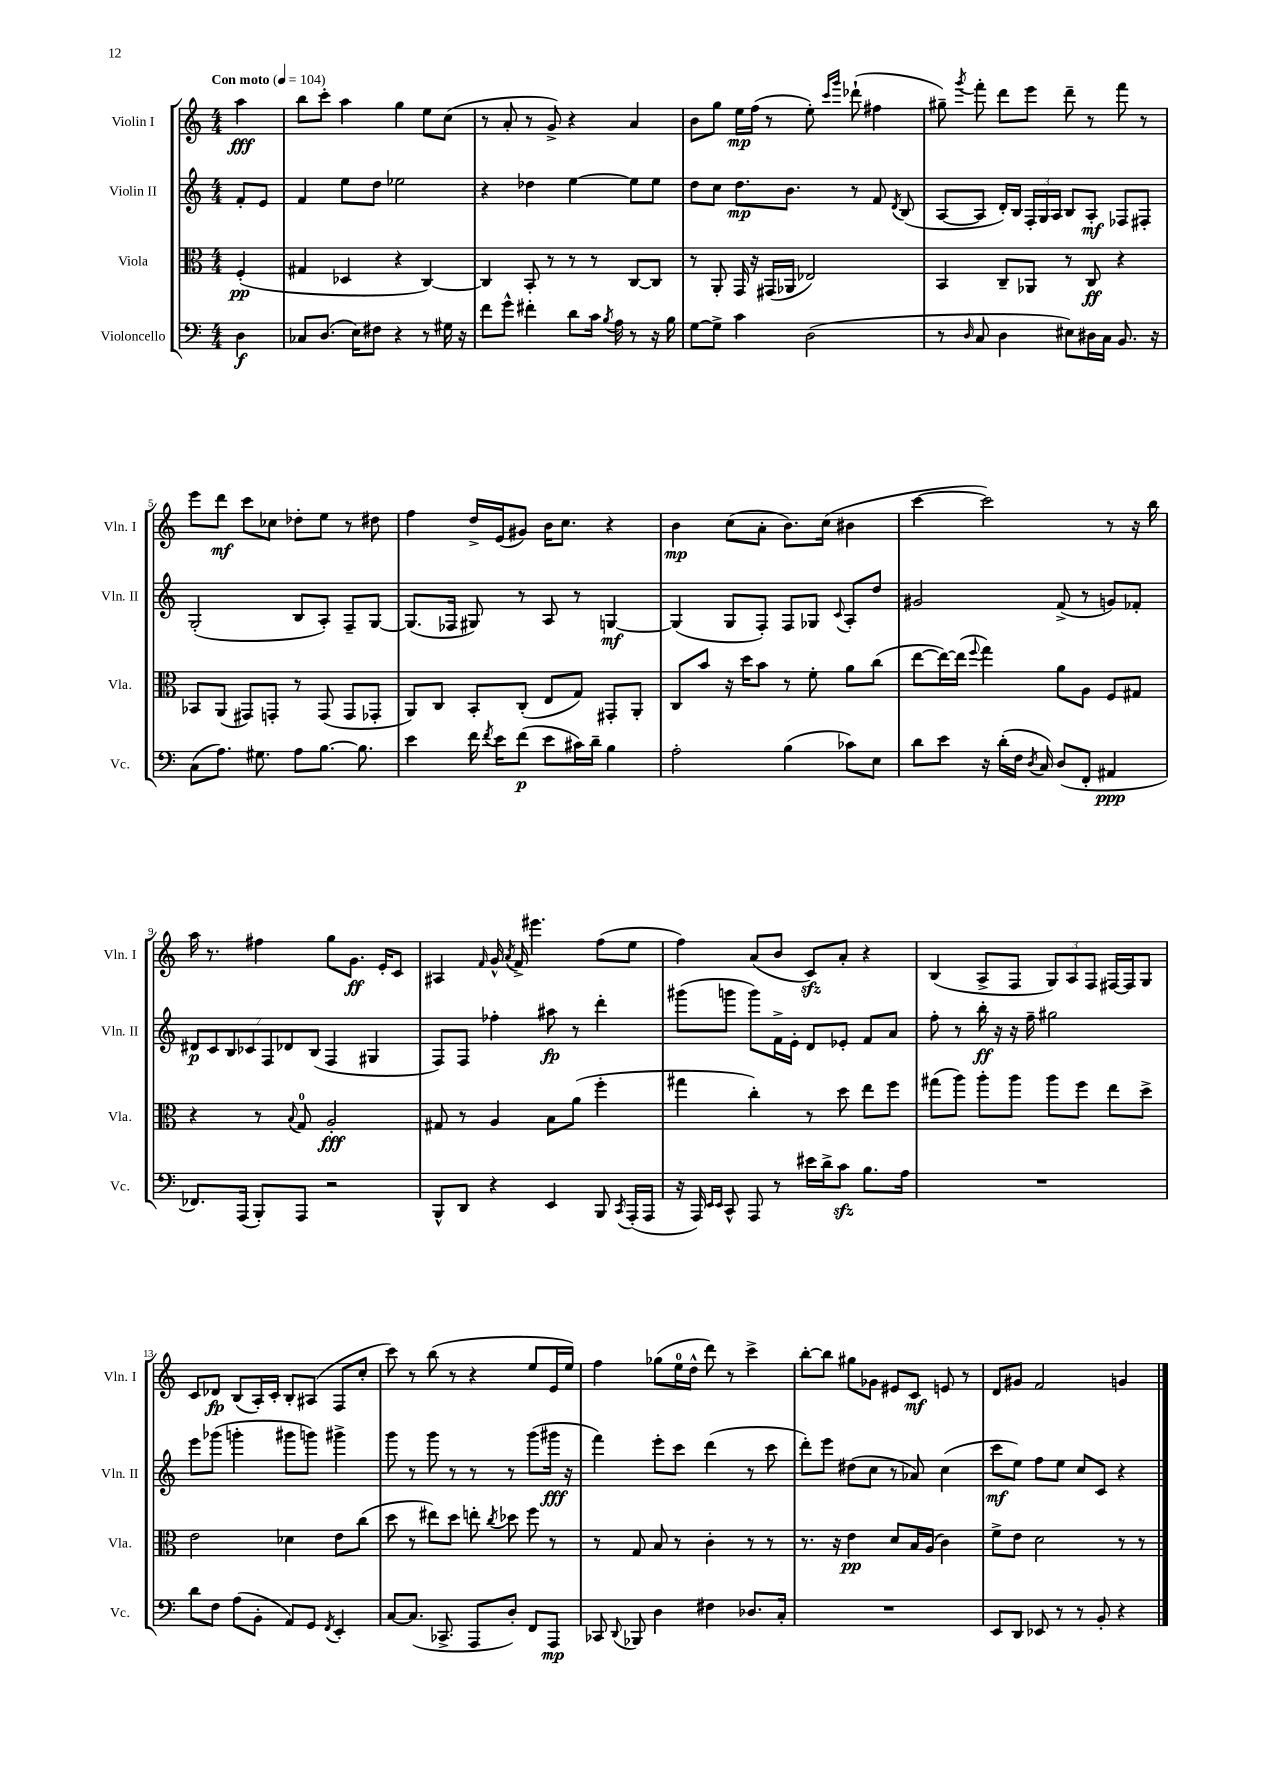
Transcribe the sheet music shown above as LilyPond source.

<<
\new StaffGroup <<
\new Staff = "s0" \with { instrumentName = "Violin I" shortInstrumentName = "Vln. I" } {
    \clef treble \key c \major \numericTimeSignature \time 4/4 \partial 4 \tempo "Con moto" 4 = 104
    \autoBeamOff a''4\fff |
    b''8[ c'''8]-. a''4 g''4 e''8[ c''8]( |
    r8 a'8-. r8 g'8->) r4 a'4 |
    b'8[ g''8] e''16[\mp f''16]( r8 e''8-.) \grace { c'''16[ g'''16] } des'''8-!( fis''4 |
    gis''8--) \acciaccatura { g'''8 } f'''8-. d'''8[ e'''8] d'''8-- r8 f'''8 r8 |
    e'''8[ d'''8]\mf c'''8[ ces''8] des''8[-. e''8] r8 dis''8 |
    f''4 d''16[-> e'16( gis'8]) b'16[ c''8.] r4 |
    b'4\mp c''8[( a'8]-. b'8.[) c''16]( bis'4 |
    c'''4~ c'''2) r8 r16 b''16 |
    a''16 r8. fis''4 g''8[ g'8.]\ff e'16[-. c'8] |
    ais4 \grace { f'16 } g'16-^ \acciaccatura { a'8 } f'16-> eis'''4. f''8[( e''8] |
    f''4) a'8[( b'8] c'8[\sfz) a'8]-. r4 |
    b4( a8[-> f8] \tuplet 3/2 { g8[) a8 f8] } fis16[~ fis16 g8] |
    c'8[ des'8]\fp b8[( a16-.) c'16]-. b8[-. ais8]( f8[ c''8]-. |
    c'''8) r8 b''8( r8 r4 e''8[ e'16 e''16]) |
    f''4 ges''8[( e''16-0 d''16]-^ d'''8) r8 c'''4-> |
    b''8[~-. b''8] gis''8[ ges'8] eis'8[ c'8]\mf e'8 r8 |
    d'8[ gis'8] f'2 g'4 \bar "|." |
}
\new Staff = "s1" \with { instrumentName = "Violin II" shortInstrumentName = "Vln. II" } {
    \clef treble \key c \major \numericTimeSignature \time 4/4 \partial 4
    \autoBeamOff f'8[-. e'8] |
    f'4 e''8[ d''8] ees''2 |
    r4 des''4 e''4~ e''8[ e''8] |
    d''8[ c''8] d''8.[\mp b'8.] r8 f'8 \acciaccatura { d'8 } b8( |
    a8[~ a8] d'16[-.) b16] \tuplet 3/2 { f16[-. g16 a16] } b8[ a8]-.\mf fes8[ fis8]-. |
    g2-.( b8[ a8]-.) f8[-- g8]~ |
    g8.[( fes16] gis8) r8 a8 r8 g4~\mf |
    g4( g8[ f8]-.) f8[ ges8] \appoggiatura { c'8 } a8[-. d''8] |
    gis'2 f'8->( r8 g'8[) fes'8]-. |
    \tuplet 7/4 { dis'8[\p c'8 b8 ces'8 f8 des'8 b8]( } f4 gis4 |
    f8[) f8] fes''4-. ais''8\fp r8 d'''4-. |
    gis'''8[( g'''8] g'''8[) f'16-> e'16]-. d'8[ ees'8]-. f'8[ a'8] |
    f''8-. r8 b''16-.\ff r16 r16 f''16-- gis''2 |
    e'''8[ ges'''8]( g'''4-. gis'''8[ g'''8]) gis'''4-> |
    g'''8 r8 g'''8 r8 r8 r8 g'''8[( gis'''16]\fff r16 |
    f'''4) e'''8[-. c'''8] d'''4( r8 c'''8 |
    d'''8[-.) e'''8] dis''8[( c''8] r8 aes'8) c''4( |
    c'''8[\mf e''8]) f''8[ e''8] c''8[ c'8] r4 \bar "|." |
}
\new Staff = "s2" \with { instrumentName = "Viola" shortInstrumentName = "Vla." } {
    \clef alto \key c \major \numericTimeSignature \time 4/4 \partial 4
    \autoBeamOff f4-.\pp( |
    gis4 des4 r4 c4~) |
    c4 b,8-. r8 r8 r8 c8[~ c8] |
    r8 a,8-. g,16 r16 gis,16[( aes,16] ees2) |
    b,4 c8[-- aes,8] r8 c8\ff r4 |
    bes,8[ a,8]( gis,8[) g,8]-. r8 g,8( g,8[ ges,8]-. |
    a,8[) c8] b,8[-. c8]-.( e8[ g8]) gis,8[-. a,8]-. |
    c8[ b'8] r16 d''16[ b'8] r8 f'8-. a'8[ c''8]( |
    e''8[~ e''16~) e''16]( \appoggiatura { f''8 } g''4) a'8[ a8] f8[ gis8] |
    r4 r8 \appoggiatura { b8 } g8-0 a2-.\fff |
    gis8 r8 a4 b8[ a'8]( f''4-. |
    gis''4 c''4-.) r8 d''8 e''8[ f''8] |
    gis''8[( a''8]) a''8[-. a''8] a''8[ f''8] e''8[ d''8]-> |
    e'2 des'4 e'8[ c''8]( |
    d''8 r8 eis''8[) d''8] e''8-. \acciaccatura { c''8 } des''8 f''8 r8 |
    r8 g8 b8 r8 c'4-. r8 r8 |
    r8. r16 e'4\pp d'8[ b16 a16]( c'4) |
    f'8[-> e'8] d'2 r8 r8 \bar "|." |
}
\new Staff = "s3" \with { instrumentName = "Violoncello" shortInstrumentName = "Vc." } {
    \clef bass \key c \major \numericTimeSignature \time 4/4 \partial 4
    \autoBeamOff d4\f |
    ces8[ d8.]( e16[) fis8] r4 r8 gis16 r16 |
    f'8[ g'8]-^ fis'4-. d'8[ c'16] \acciaccatura { b8 } a16 r8 r16 b16 |
    g8[~ g8]-> c'4 d2( |
    r8 \grace { d16 } c8 d4 eis8[) dis16 c16] b,8. r16 |
    c8[( a8.]) gis8. a8[ b8.]~ b8. |
    e'4 f'16 \acciaccatura { f'8 } e'16[ f'8]\p( e'8[ cis'16) d'16]-- b4 |
    a2-. b4( ces'8[) e8] |
    d'8[ e'8] r16 d'16[-.( f16] \acciaccatura { d8 } c16) d8[( f,8]-. ais,4\ppp |
    fes,8.[) a,,16]( b,,8[-.) a,,8] r2 |
    b,,8[-^ d,8] r4 e,4 b,,8 \acciaccatura { c,8 } a,,16[-.( a,,16] |
    r16 a,,16) \grace { e,16[ e,16] } c,8-^ a,,8 r8 eis'16[ d'16-> c'8]\sfz b8.[ a16] |
    R1 |
    d'8[ f8] a8[( b,8]-. a,8[) g,8] \acciaccatura { f,8 } e,4-. |
    c8[~ c8.]( ces,8.-> a,,8[ d8]-.) f,8[ a,,8]\mp |
    ces,8 \appoggiatura { d,8 } bes,,8 d4 fis4 des8.[ c16]-. |
    R1 |
    e,8[ d,8] ees,8 r8 r8 b,8-. r4 \bar "|." |
}
>>
>>
